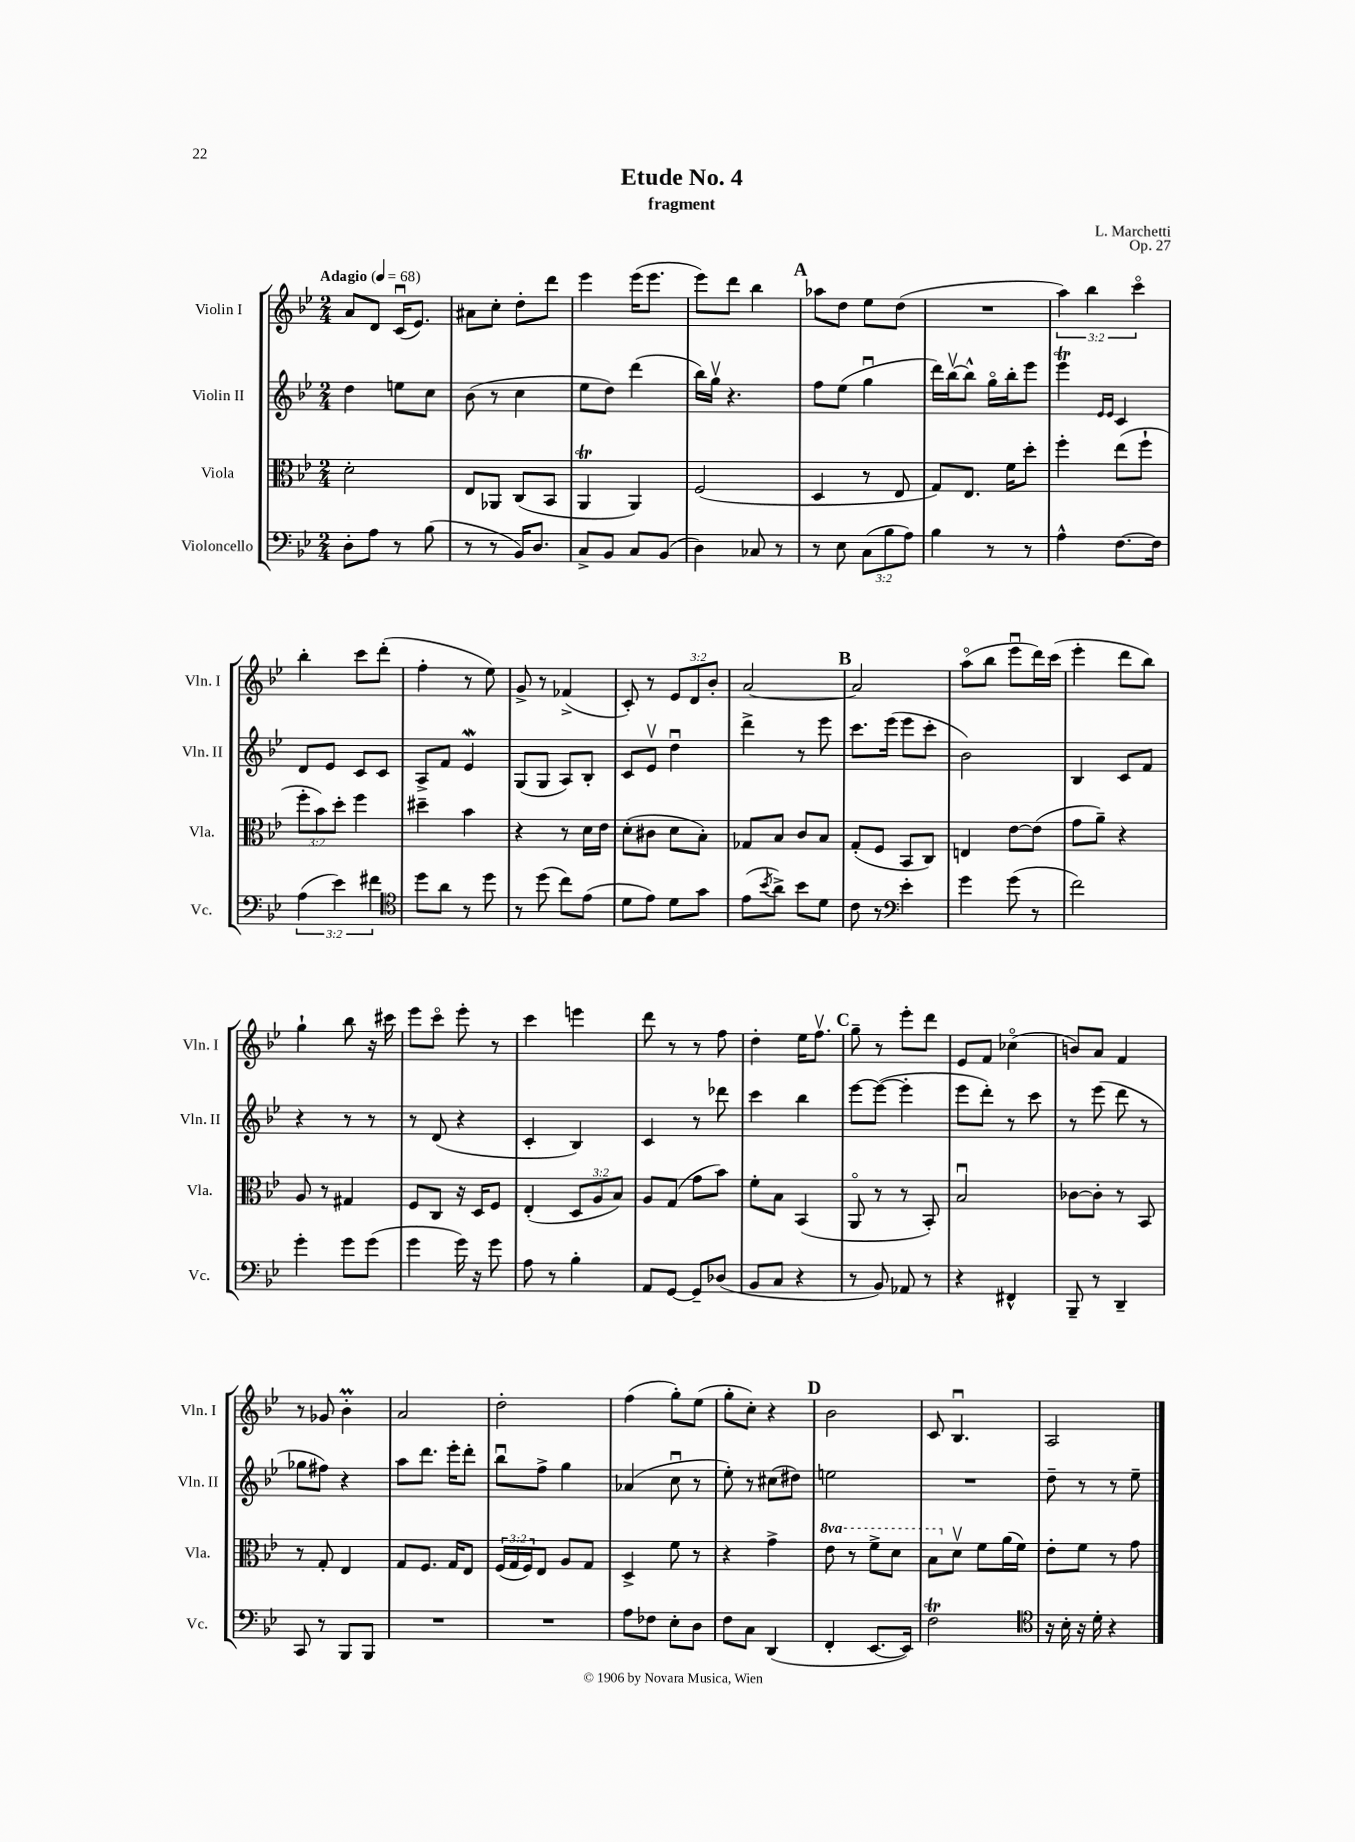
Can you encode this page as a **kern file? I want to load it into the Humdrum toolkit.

**kern	**kern	**kern	**kern
*part4	*part3	*part2	*part1
*staff4	*staff3	*staff2	*staff1
*I"Violoncello	*I"Viola	*I"Violin II	*I"Violin I
*I'Vc.	*I'Vla.	*I'Vln. II	*I'Vln. I
*clefF4	*clefC3	*clefG2	*clefG2
*k[b-e-]	*k[b-e-]	*k[b-e-]	*k[b-e-]
*M2/4	*M2/4	*M2/4	*M2/4
*MM68	*MM68	*MM68	*MM68
=1	=1	=1	=1
!	!	!	!LO:TX:a:B:t=Adagio
8D'\L	2d'\	4dd\	8a/L
8A\J	.	.	8d/J
8r	.	8een\L	(16cu/KL
.	.	.	8.e-/J)
(8B-\	.	8cc\J	.
=2	=2	=2	=2
8r	8E-/L	(8b-\	8a#X\L
8r	8AA-X/J	8r	8cc'\J
16BB-/KL)	(8C/L	4cc\	8dd'\L
8.D/J	.	.	.
.	8BB-/J	.	8ddd\J
=3	=3	=3	=3
8C^/L	4AAt/	8ee-\L	4eee-\
8BB-/J	.	8dd\J)	.
8C/L	4AA/)	(4ddd\	(16eee-\KL
.	.	.	8.eee-\J
(8BB-/J	.	.	.
=4	=4	=4	=4
4D\)	(2F/	16bb-\LL)	8eee-\L)
.	.	16ggv\JJ	.
.	.	4.r	8ddd\J
8C-X/	.	.	4bb-\
8r	.	.	.
!!LO:REH:place=s1:t=A
=5	=5	=5	=5
8r	4D/	8ff\L	8aa-X\L
8E-\	.	(8ee-\J	8dd\J
(12C\L	8r	4ggu\	8ee-\L
12B-\	.	.	.
.	8E-/	.	(8dd\J
12A\J)	.	.	.
=6	=6	=6	=6
4B-\	8G/L)	16ddd\LL)	2r
.	.	[16bb-v\J	.
.	8.E-/J	8bb-^^\J]	.
8r	.	16gg\LL	.
.	16f\KL	16bb-'\J	.
8r	8dd'\J	8eee-\J	.
=7	=7	=7	=7
4A^^\	4ff'\	4eee-T\	6aa\)
.	.	.	6bb-\
.	.	16qqe-/LL	.
.	.	16qqe-/JJ	.
[8.F\L	(8ee-\L	4c/	.
.	.	.	6ccc\
.	8ff`\J	.	.
16F\Jk]	.	.	.
!!LO:LB:g=z
=8	=8	=8	=8
(6A\	12ff'\L	8d/L	4bb-'\
.	12b-\)	.	.
.	.	8e-/J	.
6e-\)	12dd'\J	.	.
.	4ff\	8c/L	8ccc\L
6f#X\	.	.	.
.	.	8c/J	(8ddd'\J
=9	=9	=9	=9
*clefC4	*	*	*
8dd\L	4dd#X~\	8A^/L	4ff'\
8a\J	.	8f/J	.
8r	4b-\	4e-w/	8r
8dd\	.	.	8ee-\)
=10	=10	=10	=10
8r	4r	(8G/L	8g^/
(8dd\	.	8G/J	8r
8cc\L)	8r	8A/L)	(4f-X^/
(8e-\J	16d\LL	8B-'/J	.
.	16e-\JJ	.	.
=11	=11	=11	=11
8d\L	(8d'\L	8c/L	8c'/)
8e-\J)	8c#X\J	8e-v/J	8r
8d\L	8d\L	4ddu\	12e-/L
.	.	.	12d/
8g\J	8B-'\J)	.	.
.	.	.	12b-'/J
=12	=12	=12	=12
(8e-\L	8G-X/L	4ddd^\	[2a/
8qb-/	.	.	.
8a^\J)	8B-/J	.	.
8b-\L	8c/L	8r	.
8d\J	8B-/J	8eee-\	.
!!LO:REH:place=s1:t=B
=13	=13	=13	=13
8c\	(8G'/L	8.ccc\L	2a/]
8r	8F/J	.	.
.	.	(16eee-\Jk	.
*clefF4	*	*	*
4e-'\	8BB-/L	8eee-\L	.
.	8C/J)	8ccc'\J	.
=14	=14	=14	=14
4g\	4En/	2b-\)	(8aa\L
.	.	.	8bb-\J
(8g\	[8e-\L	.	8eee-u\L
8r	(8e-\J]	.	16ddd\L)
.	.	.	(16ccc\JJ
=15	=15	=15	=15
2f\)	8g\L	4B-/	4eee-'\
.	8a~\J)	.	.
.	4r	8c/L	8ddd\L
.	.	8f/J	8bb-\J)
!!LO:LB:g=z
=16	=16	=16	=16
4g'\	8A/	4r	4gg`\
.	8r	.	.
8g\L	4G#X/	8r	8bb-\
(8g\J	.	8r	16r
.	.	.	16ccc#X\
=17	=17	=17	=17
4g\	8F/L	8r	8eee-\L
.	8C/J	(8d/	8ccc\J
16g\)	16r	4r	8eee-'\
16r	16D/KL	.	.
8g\	8F/J	.	8r
=18	=18	=18	=18
8A\	(4E-'/	4c'/	4ccc\
8r	.	.	.
4B-'\	12D/L	4B-/)	4eeen\
.	12A/	.	.
.	12B-/J)	.	.
=19	=19	=19	=19
8AA/L	8A/L	4c/	8ddd\
[8GG/J	(8G/J	.	8r
8GG~/L]	8g\L	8r	8r
(8D-X/J	8b-\J)	8ddd-X\	8ff\
=20	=20	=20	=20
8BB-/L	8f'\L	4ccc\	4dd'\
8C/J	8B-\J	.	.
4r	(4BB-/	4bb-\	16ee-\KL
.	.	.	8.ffv\J
!!LO:REH:place=s1:t=C
=21	=21	=21	=21
8r	8AA/	[8eee-\L	8gg~\
8BB-/)	8r	(8eee-\J_	8r
8AA-X/	8r	4eee-'\]	8eee-'\L
8r	8BB-'/)	.	8ddd\J
=22	=22	=22	=22
4r	2B-u/	8eee-\L	8e-/L
.	.	8ddd'\J)	8f/J
4FF#X^^/	.	8r	(4cc-X\
.	.	8ccc\	.
=23	=23	=23	=23
8BBB-~/	[8c-X\L	8r	8bn/L)
8r	8c-'\J]	(8eee-\	8a/J
4DD~/	8r	8ddd\	4f/
.	8BB-/	8r	.
!!LO:LB:g=z
=24	=24	=24	=24
8CC/	8r	8gg-X\L	8r
8r	8G'/	8ff#X\J)	8g-X/
8BBB-/L	4E-/	4r	4b-M'\
8BBB-/J	.	.	.
=25	=25	=25	=25
2r	8G/L	8aa\L	2a/
.	8.F/J	8.ddd\J	.
.	16G/KL	16eee-'\KL	.
.	8E-/J	8ddd'\J	.
=26	=26	=26	=26
2r	(24F/LL	8bb-u\L	2dd'\
.	24G/	.	.
.	24F/J)	.	.
.	8E-/J	8ff^\J	.
.	8A/L	4gg\	.
.	8G/J	.	.
=27	=27	=27	=27
8A\L	4D^/	(4a-X/	(4ff\
8F-X\J	.	.	.
8E-'\L	8f\	8ccu\	8gg'\L)
8D\J	8r	8r	(8ee-\J
=28	=28	=28	=28
8F\L	4r	8ee-'\)	8gg'\L
8C\J	.	8r	8cc'\J)
(4DD/	4g^\	(8cc#X\L	4r
.	.	8dd#X\J)	.
!!LO:REH:place=s1:t=D
=29	=29	=29	=29
*	*8va	*	*
4FF'/	8ee-\	2een\	2b-\
.	8r	.	.
[8.EE-/L	8ff^\L	.	.
.	8dd\J	.	.
16EE-/Jk])	.	.	.
=30	=30	=30	=30
2FT\	8b-\L	2r	8c/
*	*X8va	*	*
.	8dv\J	.	4.B-u/
.	8f\L	.	.
.	(16a\L	.	.
.	16f\JJ)	.	.
=31	=31	=31	=31
*clefC4	*	*	*
16r	8e-'\L	8dd~\	2A/
16B-'\	.	.	.
16r	8f\J	8r	.
16d'\	.	.	.
4r	8r	8r	.
.	8g\	8ee-~\	.
==	==	==	==
*-	*-	*-	*-
